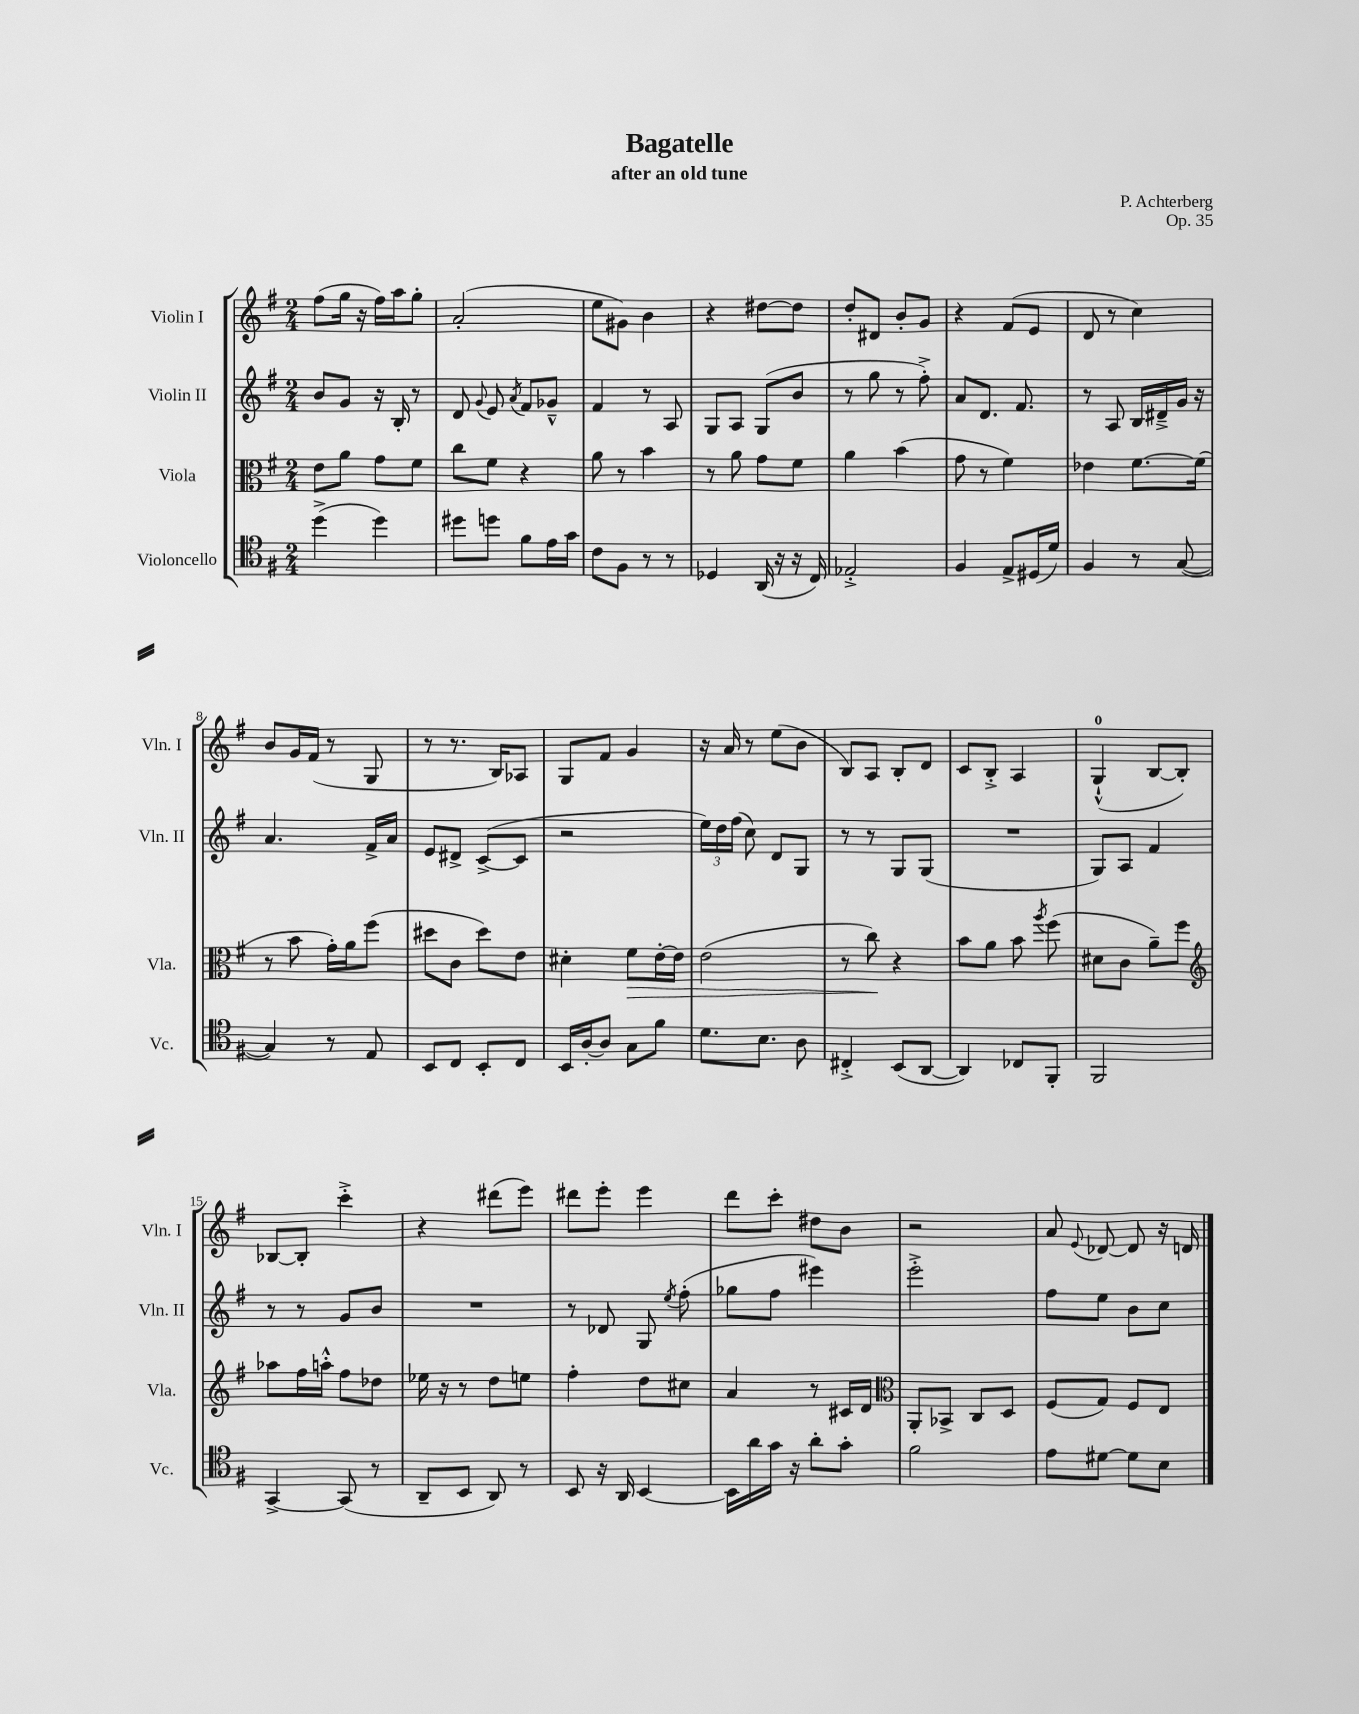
\header { title = "Bagatelle" composer = "P. Achterberg" subtitle = "after an old tune" opus = "Op. 35" }
<<
\new StaffGroup <<
\new Staff = "s0" \with { instrumentName = "Violin I" shortInstrumentName = "Vln. I" } {
    \clef treble \key g \major \numericTimeSignature \time 2/4
    \autoBeamOff fis''8[( g''16] r16 fis''16[) a''16 g''8]-. |
    a'2-.( |
    e''8[ gis'8]) b'4 |
    r4 dis''8[~ dis''8] |
    d''8[-. dis'8] b'8[-. g'8] |
    r4 fis'8[( e'8] |
    d'8 r8 c''4) |
    b'8[ g'16 fis'16]( r8 g8 |
    r8 r8. b16[) aes8] |
    g8[ fis'8] g'4 |
    r16 a'16 r8 e''8[( b'8] |
    b8[) a8] b8[-. d'8] |
    c'8[ b8]-.-> a4 |
    g4-0-!-^( b8[~ b8]-.) |
    bes8[~ bes8]-. c'''4-.-> |
    r4 dis'''8[( e'''8]) |
    dis'''8[ e'''8]-. e'''4 |
    d'''8[ c'''8]-. dis''8[ b'8] |
    r2 |
    a'8 \appoggiatura { e'8 } des'8~ des'8 r16 d'16 \bar "|." |
}
\new Staff = "s1" \with { instrumentName = "Violin II" shortInstrumentName = "Vln. II" } {
    \clef treble \key g \major \numericTimeSignature \time 2/4
    \autoBeamOff b'8[ g'8] r16 b16-. r8 |
    d'8 \appoggiatura { g'8 } e'8 \acciaccatura { a'8 } fis'8[ ges'8]---^ |
    fis'4 r8 a8 |
    g8[ a8] g8[( b'8] |
    r8 g''8 r8 fis''8-.->) |
    a'8[ d'8.] fis'8. |
    r8 a8 b16[ dis'16---> g'16] r16 |
    a'4. fis'16[-> a'16] |
    e'8[ dis'8]-> c'8[~->( c'8] |
    r2 |
    \tuplet 3/2 { e''16[) d''16 fis''16]( } c''8) d'8[ g8] |
    r8 r8 g8[ g8]( |
    R2 |
    g8[) a8] fis'4 |
    r8 r8 g'8[ b'8] |
    R2 |
    r8 des'8 g8 \acciaccatura { e''8 } fis''8-.( |
    ges''8[ fis''8] eis'''4) |
    e'''2-.-> |
    fis''8[ e''8] b'8[ c''8] \bar "|." |
}
\new Staff = "s2" \with { instrumentName = "Viola" shortInstrumentName = "Vla." } {
    \clef alto \key g \major \numericTimeSignature \time 2/4
    \autoBeamOff e'8[ a'8] g'8[ fis'8] |
    c''8[ fis'8] r4 |
    a'8 r8 b'4 |
    r8 a'8 g'8[ fis'8] |
    a'4 b'4( |
    g'8 r8 fis'4) |
    ees'4 fis'8.[~ fis'16]( |
    r8 b'8 g'16[-.) a'16 fis''8]( |
    dis''8[ c'8] dis''8[) e'8] |
    dis'4-. fis'8[\> e'16~-. e'16] |
    e'2( |
    r8 c''8\!) r4 |
    b'8[ a'8] b'8 \acciaccatura { a''8 } fis''8( |
    dis'8[ c'8] a'8[--) fis''8] |
    \clef treble aes''8[ fis''16 a''16]-.-^ fis''8[ des''8] |
    ees''16 r16 r8 d''8[ e''8] |
    fis''4-. d''8[ cis''8] |
    a'4 r8 cis'16[ d'16] |
    \clef alto a,8[-. bes,8]-> c8[ d8] |
    fis8[( g8]) fis8[ e8] \bar "|." |
}
\new Staff = "s3" \with { instrumentName = "Violoncello" shortInstrumentName = "Vc." } {
    \clef tenor \key g \major \numericTimeSignature \time 2/4
    \autoBeamOff d''4->( d''4) |
    dis''8[ d''8] fis'8[ e'16 g'16] |
    c'8[ fis8] r8 r8 |
    des4 a,16( r16 r16 c16) |
    ees2-.-> |
    fis4 e8[-> dis16( d'16]) |
    fis4 r8 g8~( |
    g4) r8 e8 |
    b,8[ c8] b,8[-. c8] |
    b,16[ a16~-. a8] g8[ fis'8] |
    d'8.[ b8.] a8 |
    cis4-.-> b,8[( a,8]~ |
    a,4) ces8[ fis,8]-. |
    fis,2 |
    g,4~-> g,8( r8 |
    a,8[-- b,8] a,8) r8 |
    b,8 r16 a,16 b,4~ |
    b,16[ a'16 g'16] r16 a'8[-. g'8]-. |
    fis'2 |
    e'8[ dis'8]~ dis'8[ b8] \bar "|." |
}
>>
>>
